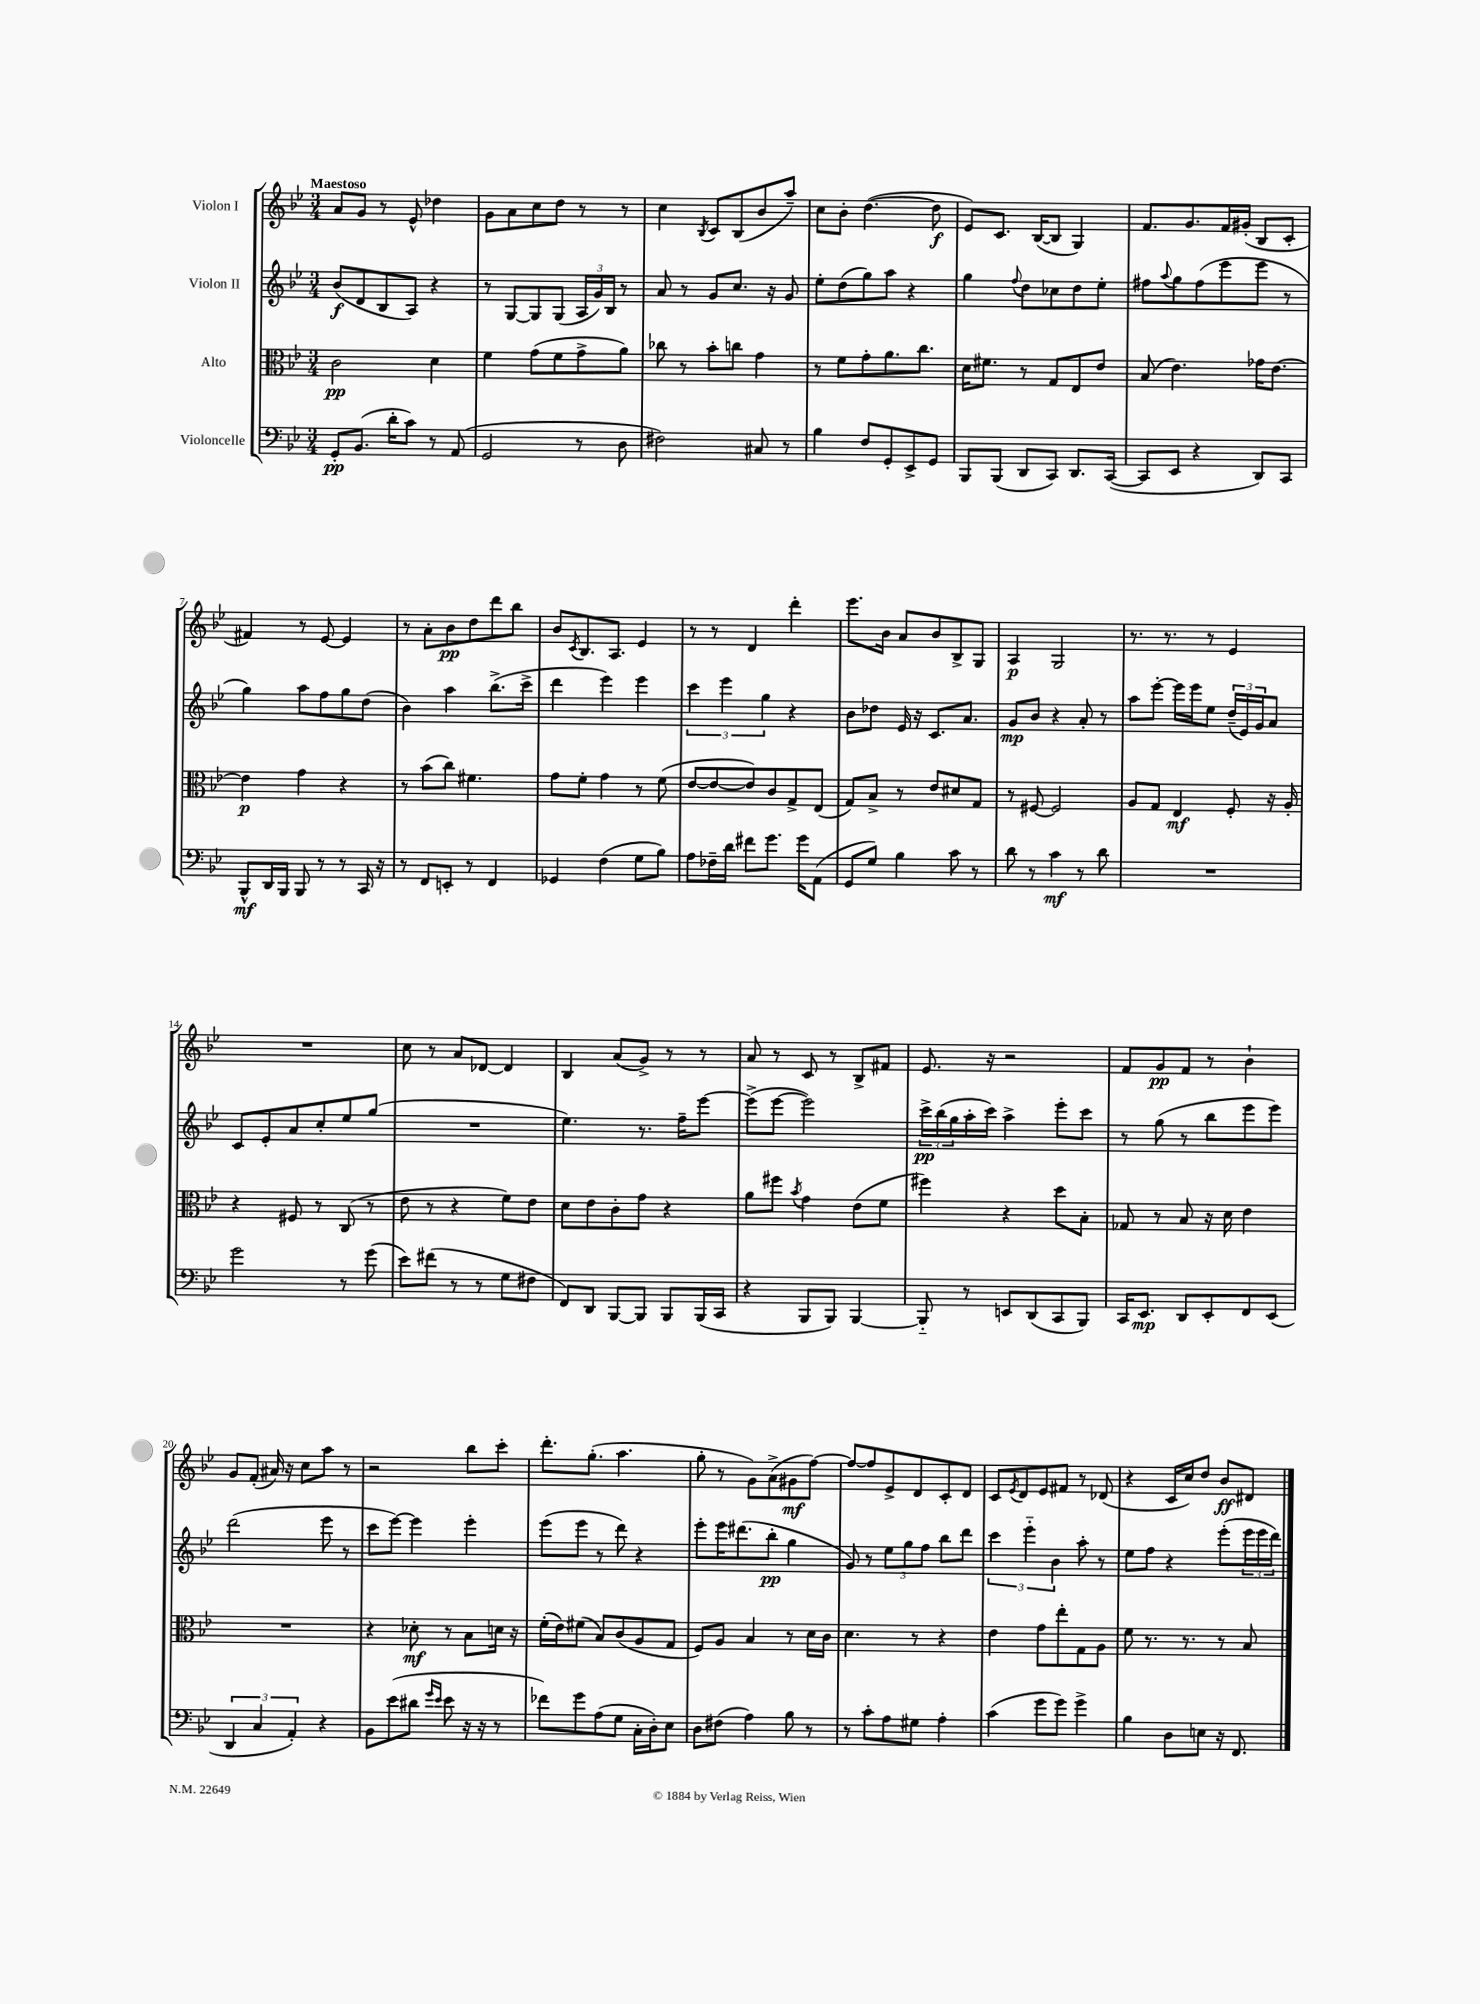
<<
\new StaffGroup <<
\new Staff = "s0" \with { instrumentName = "Violon I" } {
    \clef treble \key bes \major \numericTimeSignature \time 3/4 \tempo "Maestoso"
    a'8 g'8 r8 ees'8-^ des''4 |
    g'8 a'8 c''8 d''8 r8 r8 |
    c''4 \acciaccatura { bes8 } c'8 bes8( bes'8 a''8--) |
    c''8 bes'8-. d''4.~( d''8\f |
    ees'8) c'8. bes16~( bes8 g4) |
    f'8. g'8. f'16 gis'16-.( bes8 c'8-. |
    fis'4) r8 ees'8~ ees'4 |
    r8 a'8-. bes'8\pp d''8 d'''8 bes''8 |
    bes'8 \acciaccatura { c'8 } bes8. a8. ees'4 |
    r8 r8 d'4 d'''4-. |
    ees'''8. bes'16 a'8 bes'8 bes8-> g8 |
    a4\p g2 |
    r8. r8. r8 ees'4 |
    R2. |
    c''8 r8 a'8 des'8~ des'4 |
    bes4 a'8( g'8->) r8 r8 |
    a'8 r8 c'8 r8 bes8-> fis'8 |
    ees'8. r16 r2 |
    f'8 g'8\pp f'8 r8 bes'4-! |
    g'8 f'8-.( ais'16) r16 c''8 a''8 r8 |
    r2 bes''8 c'''8-. |
    d'''8.-. g''8.-.( a''4. |
    g''8-. r8 g'8) a'8->( gis'8\mf f''8~) |
    f''8~ f''8 ees'8-> d'8 c'8-. d'8 |
    c'8 \acciaccatura { ees'8 } d'8 ees'8 fis'8 r8 des'8( |
    r4 c'16 c''16) d''8 bes'8\ff dis'8 \bar "|." |
}
\new Staff = "s1" \with { instrumentName = "Violon II" } {
    \clef treble \key bes \major \numericTimeSignature \time 3/4
    bes'8\f( d'8 bes8 a8) r4 |
    r8 g8~ g8 g8( \tuplet 3/2 { a16 g'16) bes16 } r8 |
    a'8 r8 g'8 c''8. r16 g'8 |
    ees''8-. d''8( g''8) a''8 r4 |
    g''4 \appoggiatura { f''8 } d''8 ces''8 d''8 ees''8-. |
    fis''8 \appoggiatura { a''8 } g''8 fis''8( ees'''8 ees'''8 r8 |
    g''4) a''8 f''8 g''8 d''8( |
    bes'4) a''4 bes''8.->( c'''16-> |
    d'''4 ees'''4) ees'''4 |
    \tuplet 3/2 { c'''4 ees'''4 g''4 } r4 |
    bes'8 des''8 ees'16 r16 c'8. a'8. |
    g'8\mp bes'8 r4 a'8-. r8 |
    a''8 ees'''8~-. ees'''16 ees'''16 ees''8 \tuplet 3/2 { d''16--( ees'16) g'16 } a'8 |
    c'8 ees'8-. a'8 c''8-. ees''8 g''8( |
    R2. |
    ees''4.) r8. f''16-- ees'''8~ |
    ees'''8->( ees'''8~ ees'''2) |
    \tuplet 3/2 { c'''16->\pp bes''16( g''16 } a''16-. c'''16) a''4-> ees'''8-. c'''8 |
    r8 g''8( r8 bes''8 ees'''8 ees'''8) |
    d'''2( ees'''8 r8 |
    c'''8 ees'''8~) ees'''4 ees'''4-. |
    ees'''8( ees'''8 r8 d'''8) r4 |
    ees'''8-. ees'''16 dis'''8.( bes''8-.\pp g''4 |
    g'8) r8 \tuplet 3/2 { ees''8 g''8 f''8 } bes''8 d'''8 |
    \tuplet 3/2 { c'''4 ees'''4-_ bes'4 } a''8-. r8 |
    ees''8 f''8 r4 ees'''8-.( \tuplet 3/2 { ees'''16 ees'''16 d'''16) } \bar "|." |
}
\new Staff = "s2" \with { instrumentName = "Alto" } {
    \clef alto \key bes \major \numericTimeSignature \time 3/4
    c'2\pp d'4 |
    f'4 g'8( f'8 g'8-> a'8) |
    ces''8 r8 bes'8-. c''8 g'4 |
    r8 f'8 g'8-. a'8. c''8. |
    d'16 fis'8. r8 g8 ees8 ees'8 |
    bes8( ees'4.) ges'16 ees'8.~ |
    ees'4\p g'4 r4 |
    r8 bes'8( c''8) fis'4. |
    g'8 f'8-. g'4 r8 f'8( |
    ees'8~ ees'8~ ees'8) c'8 g8-> ees8( |
    g8) bes8-> r8 ees'8 dis'8 g8 |
    r8 fis8~ fis2 |
    a8 g8 ees4\mf f8-. r16 a16-. |
    r4 fis8 r8 c8( r8 |
    ees'8 r8 r4 f'8) ees'8 |
    d'8 ees'8 c'8-. g'8 r4 |
    a'8 fis''8 \acciaccatura { bes'8 } g'4 ees'8( f'8 |
    fis''4) r4 d''8 bes8-. |
    ges8 r8 bes8 r16 d'16 ees'4 |
    R2. |
    r4 des'8-.\mf r8 bes8 d'16 r16 |
    f'16-.( ees'16) fis'8( bes8) c'8( a8 g8 |
    f8) a8 bes4 r8 d'16 c'16 |
    d'4. r8 r4 |
    ees'4 g'8 ees''8-. g8 a8 |
    f'8 r8. r8. r8 bes8 \bar "|." |
}
\new Staff = "s3" \with { instrumentName = "Violoncelle" } {
    \clef bass \key bes \major \numericTimeSignature \time 3/4
    g,8-.\pp bes,8.( d'16-. c'8) r8 a,8( |
    g,2 r8 d8 |
    fis2) cis8 r8 |
    bes4 f8 g,8-. ees,8-> g,8 |
    bes,,8 bes,,8( d,8 c,8) d,8. c,16~( |
    c,8 ees,8 r4 d,8) c,8 |
    bes,,8-^\mf d,16 bes,,16 bes,,8 r8 r8 c,16 r16 |
    r8 f,8 e,8-. r8 f,4 |
    ges,4 f4( g8 bes8) |
    a8 fes16-- d'16 fis'8 g'8. g'16 a,8( |
    g,8 g8) bes4 c'8 r8 |
    d'8 r8 c'4\mf r8 d'8 |
    R2. |
    g'2 r8 g'8( |
    ees'8) fis'8( r8 r8 g8 fis8 |
    f,8) d,8 bes,,8~ bes,,8 bes,,8 bes,,16( c,16 |
    r4 bes,,8 bes,,8) bes,,4~ |
    bes,,8-_ r8 e,8 d,8( c,8 bes,,8) |
    c,16 ees,8.\mp d,8 ees,8-. f,8 ees,8( |
    \tuplet 3/2 { d,4 c4 a,4-.) } r4 |
    bes,8 ees'8( dis'8 \grace { g'16 ees'16 } ees'8 r16 r16 r8 |
    fes'8) g'8 a8( g8 c16-. d16-.) ees8 |
    d8 fis8( a4) bes8 r8 |
    r8 c'8-. a8 gis8 a4-. |
    c'4( g'8 g'8) g'4-> |
    bes4 d8 e8 r16 f,8. \bar "|." |
}
>>
>>
